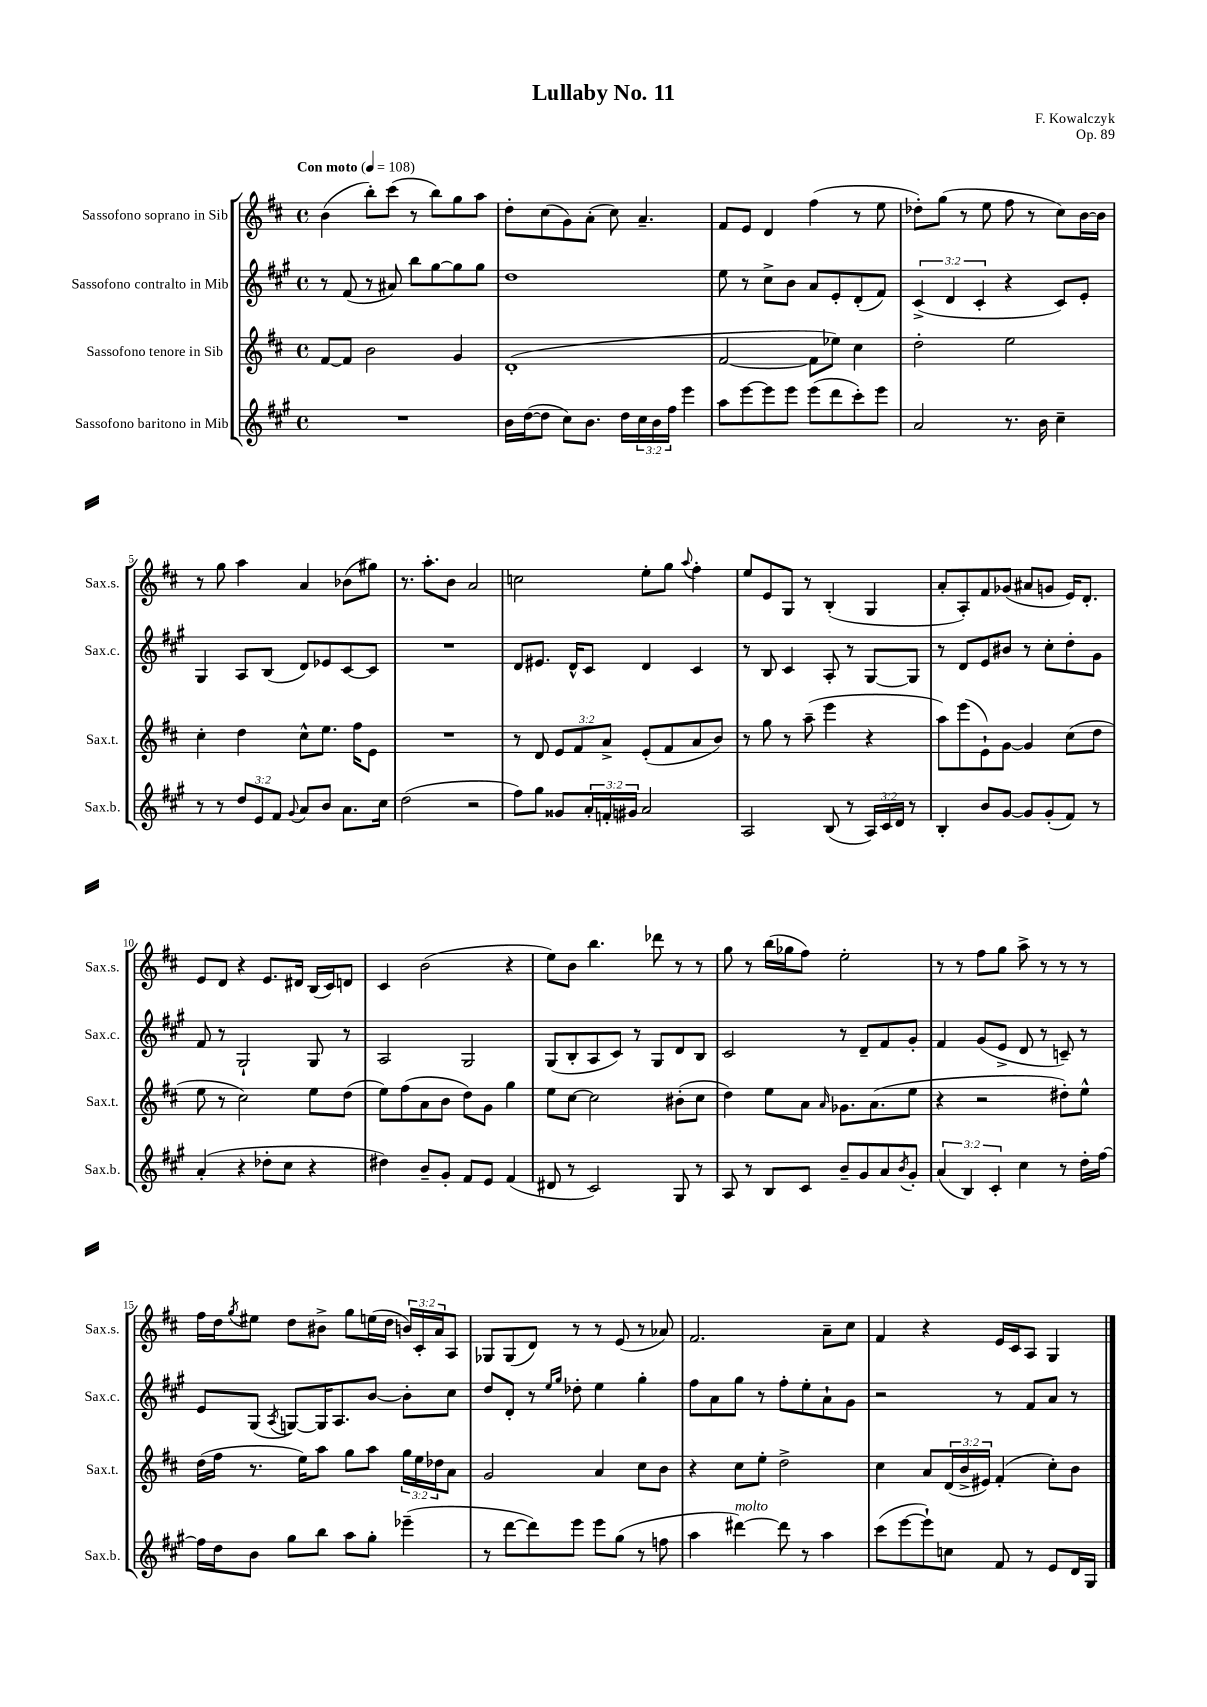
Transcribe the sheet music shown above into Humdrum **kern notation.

**kern	**kern	**kern	**kern
*staff4	*staff3	*staff2	*staff1
*clefG2	*clefG2	*clefG2	*clefG2
*k[f#c#g#]	*k[f#c#]	*k[f#c#g#]	*k[f#c#]
*M4/4	*M4/4	*M4/4	*M4/4
*met(c)	*met(c)	*met(c)	*met(c)
*MM108	*MM108	*MM108	*MM108
1r	[8f#	8r	(4b
.	8f#]	(8f#	.
.	2b	8r	8bb')
.	.	8a#)	(8ccc#
.	.	8bb	8r
.	.	[8gg#	8bb)
.	4g	8gg#]	8gg
.	.	8gg#	8aa
=	=	=	=
16b	(1d'	1dd	8dd'
([16dd	.	.	.
8dd]	.	.	(8cc#
8cc#)	.	.	8g)
8.b	.	.	(8a'
.	.	.	8cc#)
16dd	.	.	.
24cc#	.	.	4.a~
24b	.	.	.
24ff#	.	.	.
4eee	.	.	.
=	=	=	=
8aa	[2f#	8ee	8f#
[8eee	.	8r	8e
8eee]	.	8cc#^	4d
8eee	.	8b	.
(8eee	8f#]	8a	(4ff#
8ddd	8ee-)	8e'	.
8ccc#')	4cc#	(8d'	8r
8eee	.	8f#)	8ee
=	=	=	=
2a	2dd'	(6c#^	8dd-')
.	.	.	(8gg
.	.	6d	.
.	.	.	8r
.	.	6c#'	.
.	.	.	8ee
8.r	2ee	4r	8ff#
.	.	.	8r
16b	.	.	.
4cc#~	.	8c#)	8cc#)
.	.	8e'	[16b
.	.	.	16b]
=	=	=	=
8r	4cc#'	4G#	8r
8r	.	.	8gg
12dd	4dd	8A	4aa
12e	.	.	.
.	.	(8B	.
12f#	.	.	.
8qqg#	.	.	.
8a	8cc#^^	8d)	4a
8b	8.ee	8e-	.
8.a	.	[8c#	(8b-
.	16ff#	.	.
.	8e	8c#]	8gg#)
16cc#	.	.	.
=	=	=	=
(2dd	1r	1r	8.r
.	.	.	8.aa'
.	.	.	8b
2r	.	.	2a
=	=	=	=
8ff#)	8r	8d	2cc
8gg#	8d	8.e#	.
8g##	12e	.	.
.	.	16d^^	.
.	12f#	.	.
24a'	.	8c#	.
24f'	12a^	.	.
24g#	.	.	.
2a	(8e'	4d	8ee'
.	8f#	.	8gg
.	.	.	8qqaa
.	8a	4c#	4ff#'
.	8b)	.	.
=	=	=	=
2A	8r	8r	8ee
.	8gg	8B	8e
.	8r	4c#	8G
.	(8aa~	.	8r
(8B	4eee	8A'	(4B'
8r	.	8r	.
24A)	4r	[8G#	4G
24c#	.	.	.
24d	.	.	.
8r	.	8G#]	.
=	=	=	=
4B'	8aa)	8r	8a'
.	(8eee	8d	8A')
8b	8e`)	8e	8f#
[8g#	[8g	8b#	(8g-
8g#]	4g]	8r	8a#
(8g#'	.	8cc#'	8g
8f#)	(8cc#	8dd'	16e)
.	.	.	8.d'
8r	8dd	8g#	.
=	=	=	=
(4a'	8ee	8f#	8e
.	8r	8r	8d
4r	2cc#)	2G#`	4r
8dd-'	.	.	8.e
8cc#	.	.	.
.	.	.	16d#
4r	8ee	8G#	(16B
.	.	.	16c#)
.	(8dd	8r	8d
=	=	=	=
4dd#)	8ee)	2A	4c#
.	(8ff#	.	.
8b~	8a	.	(2b
8g#'	8b	.	.
8f#	8dd)	2G#	.
8e	8g	.	.
(4f#	4gg	.	4r
=	=	=	=
8d#	8ee	(8G#	8ee)
8r	[8cc#	8B'	8b
2c#)	2cc#]	8A	4.bb
.	.	8c#)	.
.	.	8r	.
.	.	8G#	8ddd-
8G#	(8b#'	8d	8r
8r	8cc#	8B	8r
=	=	=	=
8A	4dd)	2c#	8gg
8r	.	.	8r
8B	8ee	.	(16bb
.	.	.	16gg-
8c#	8a	.	8ff#)
.	16qqa	.	.
8b~	8.g-	8r	2ee'
8g#	.	8d~	.
.	(8.a	.	.
8a	.	8f#	.
8qb	.	.	.
8g#'	8ee	8g#'	.
=	=	=	=
(6a	4r	4f#	8r
.	.	.	8r
6B)	.	.	.
.	2r	(8g#	8ff#
6c#'	.	.	.
.	.	8e^	8gg
4cc#	.	8d	8aa^
.	.	8r	8r
8r	8dd#')	8c~)	8r
16dd'	8ee^^	8r	8r
[16ff#	.	.	.
=	=	=	=
16ff#]	(16dd	8e	16ff#
16dd	16ff#	.	16dd
.	.	.	8qgg
8b	8.r	(8G#	8ee#
.	.	8qA	.
8gg#	.	[8G)	8dd
.	16ee)	.	.
8bb	8aa	16G]	8b#^
.	.	8.A	.
8aa	8gg	.	8gg
8gg#'	8aa	[8b	(16ee
.	.	.	16dd
(4eee-~	24gg	8b']	24b)
.	24ee	.	24c#'
.	24dd-	.	24a
.	8a	8cc#	8A
=	=	=	=
8r	2g	8dd	8G-
[8ddd	.	8d'	(8G-
8ddd])	.	8r	8d)
.	.	16qqee	.
.	.	16qqgg#	.
8eee	.	8dd-'	8r
8eee	4a	4ee	8r
(8gg#	.	.	(8e
8r	8cc#	4gg#'	8r
8ff	8b	.	8a-)
=	=	=	=
4aa	4r	8ff#	2.f#
.	.	8a	.
[4ddd#)	8cc#	8gg#	.
.	8ee'	8r	.
8ddd#]	2dd^	8ff#'	.
8r	.	8ee'	.
4aa	.	8a`	8a~
.	.	8g#	8cc#
=	=	=	=
(8ccc#	4cc#	2r	4f#
[8eee	.	.	.
8eee`])	8a	.	4r
8cc	(24d	.	.
.	24b^	.	.
.	24e#)	.	.
8f#	(4f#'	8r	16e
.	.	.	16c#
8r	.	8f#	8A
8e	8cc#')	8a	4G
16d	8b	8r	.
16G#	.	.	.
==	==	==	==
*-	*-	*-	*-
